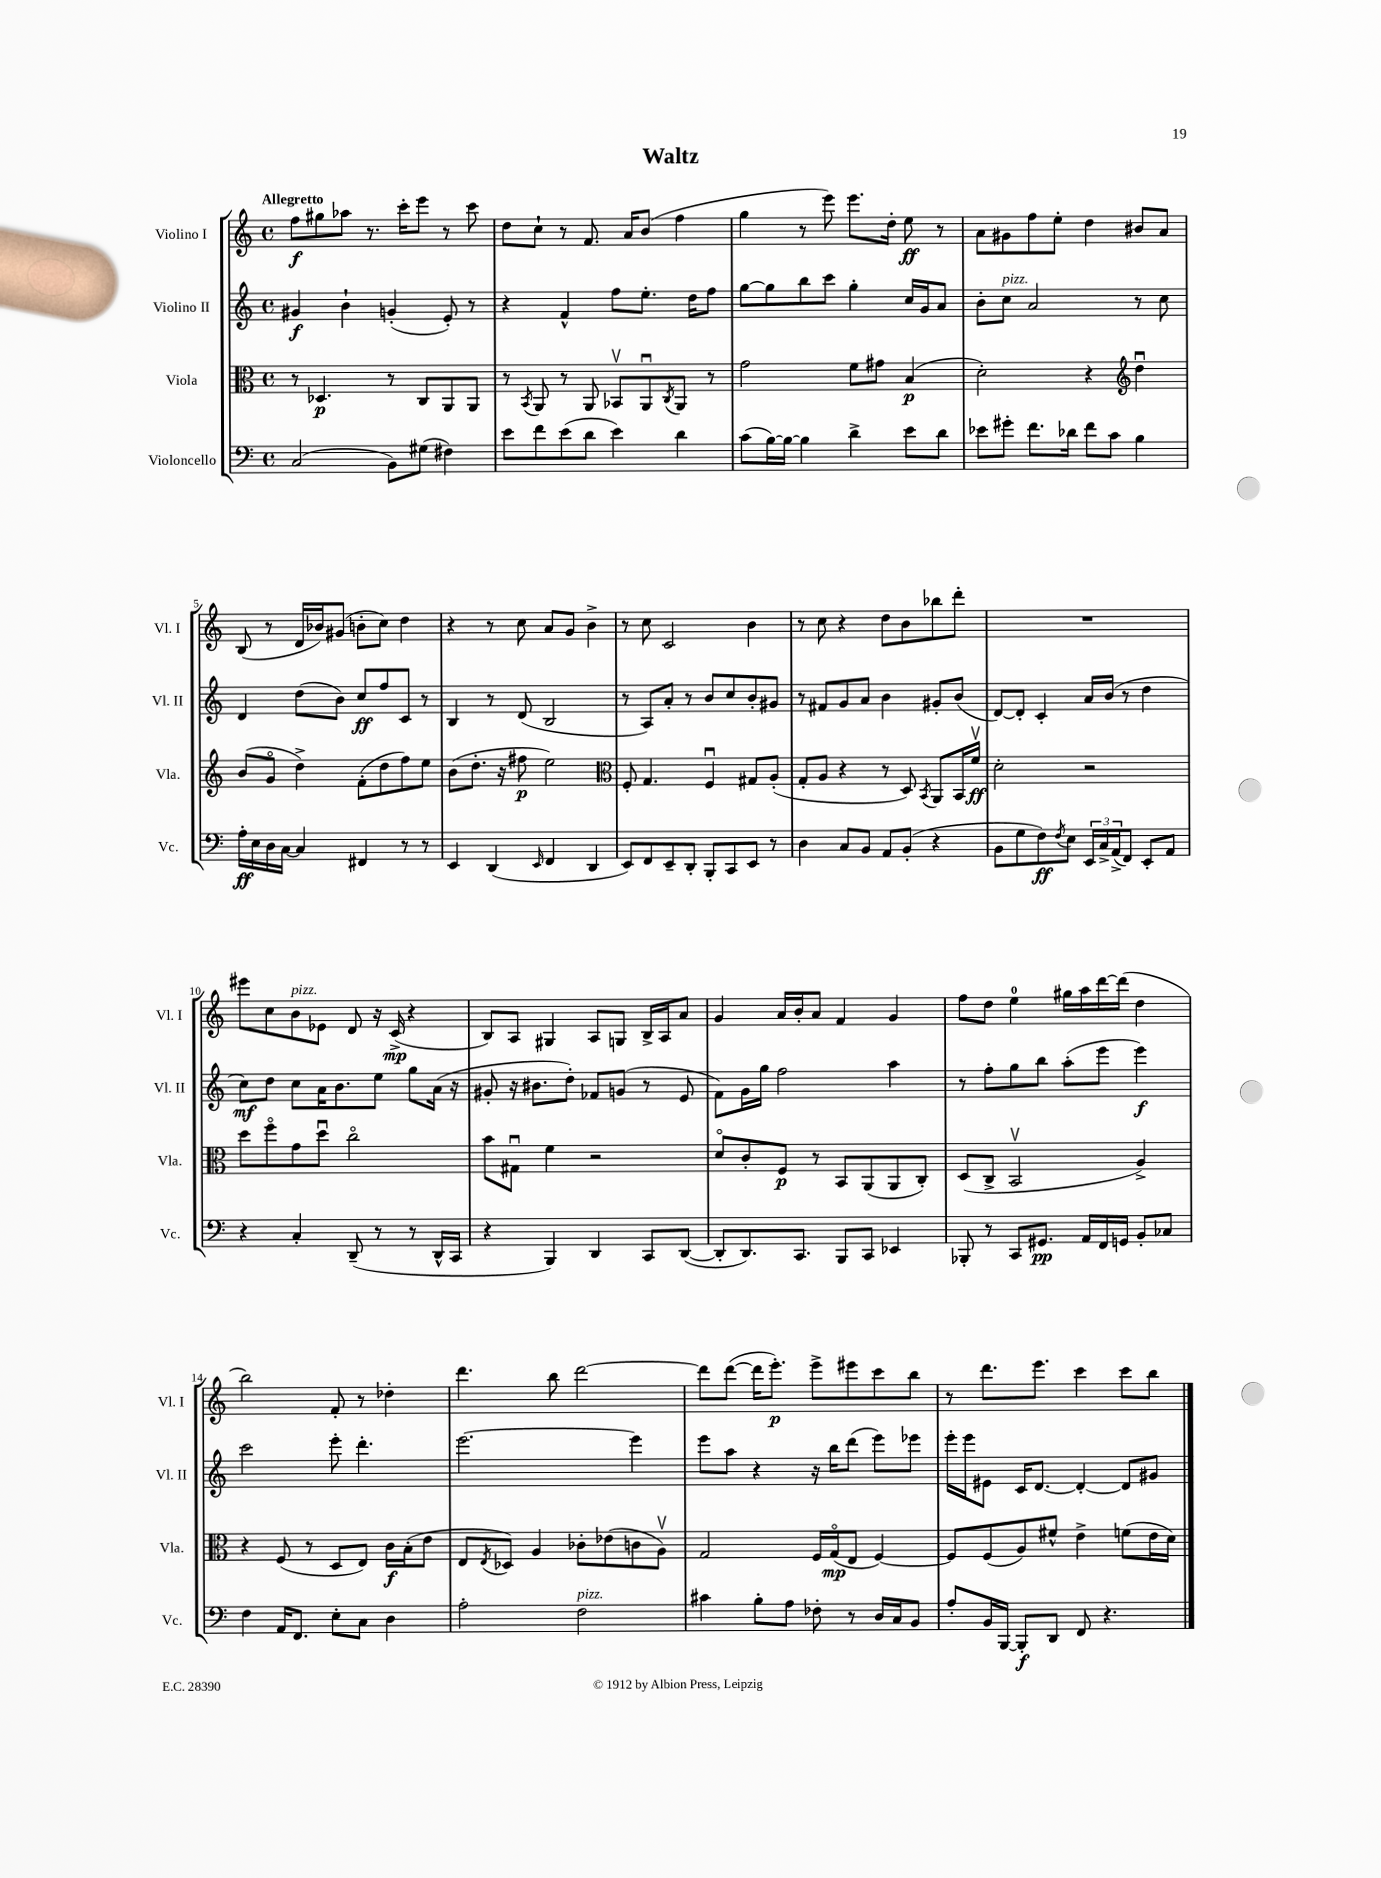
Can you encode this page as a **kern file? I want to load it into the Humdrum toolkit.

**kern	**kern	**kern	**kern
*staff4	*staff3	*staff2	*staff1
*clefF4	*clefC3	*clefG2	*clefG2
*k[]	*k[]	*k[]	*k[]
*M4/4	*M4/4	*M4/4	*M4/4
*met(c)	*met(c)	*met(c)	*met(c)
(2C/	8r	4g#/	8ff\L
.	4.D-/	.	8gg#\
.	.	4b`\	8aa-\J
.	.	.	8.r
8BB\L)	8r	(4g'/	.
.	.	.	16ccc'\LK
(8G#\J	8C/L	.	8eee\J
4F#\)	8AA/	8e'/)	8r
.	8AA/J	8r	8ccc\
=	=	=	=
8e\L	8r	4r	8dd\L
.	8qBB/	.	.
8f\	8AA/	.	8cc`\J
(8e\	8r	4f^^/	8r
8d\J	8AA/	.	8.f/
4e\)	8BB-v/L	8ff\L	.
.	.	.	16a/LK
.	8AAu/	8.ee'\J	(8b/J
.	8qC/	.	.
4d\	8AA/J	.	4ff\
.	.	16dd\LK	.
.	8r	8ff\J	.
=	=	=	=
(8c\L	2g\	[8gg\L	4gg\
[16B\L)	.	8gg\]	.
16B\_JJ	.	.	.
4B\]	.	8bb\	8r
.	.	8ccc\J	8eee\)
4d^\	8f\L	4gg'\	8.eee\L
.	8g#\J	.	.
.	.	.	16dd'\Jk
8e\L	(4B/	16cc/LL	8ee\
.	.	16g/J	.
8d\J	.	8a/J	8r
=	=	=	=
8e-\L	2d'\)	8b'\L	8a\L
8g#'\J	.	8cc\J	8g#\
8.f\L	.	2a/	8ff\
.	.	.	8ee'\J
16d-\Jk	.	.	.
8f\L	4r	.	4dd\
8c\J	.	.	.
*	*clefG2	*	*
4B\	4ddu\	8r	8b#/L
.	.	8cc\	8a/J
=	=	=	=
16A'\LL	(8b/L	4d/	(8B/
16E\	.	.	.
16D\	8go/J	.	8r
[16C\JJ	.	.	.
4C/]	4dd^\)	(8dd\L	16d/LL
.	.	.	16b-/J)
.	.	8b\J)	(8g#/J
4FF#/	(8f'\L	8cc/L	8b'\L
.	8dd\	8ff/	8cc\J)
8r	8ff\)	8c/J	4dd\
8r	8ee\J	8r	.
=	=	=	=
4EE/	(8b\L	4B/	4r
.	8.dd'\J	.	.
(4DD/	.	8r	8r
.	16r	.	.
.	8ff#\	(8d/	8cc\
16qqEE/	.	.	.
4FF/	2ee\)	2B/	8a/L
.	.	.	8g/J
4DD/	.	.	4b^\
=	=	=	=
*	*clefC3	*	*
8EE/L)	8F'/	8r	8r
8FF/	4.G/	8A/L)	8cc\
8EE~/	.	8a'/J	2c/
8DD'/J	.	8r	.
8BBB'/L	4Fu/	8b/L	.
8CC/	.	8cc/	.
8EE/J	8G#/L	8b'/	4b\
8r	(8A'/J	8g#/J	.
=	=	=	=
4D\	8G'/L	8r	8r
.	8A/J	8f#/L	8cc\
8C/L	4r	8g/	4r
8BB/J	.	8a/J	.
8AA/L	8r	4b\	8dd\L
(8BB'/J	8D/)	.	8b\
.	8qBB/	.	.
4r	8AA/L	8g#'/L	8bb-\
.	16BB/L	(8b/J	8ddd'\J
.	16fv/JJ	.	.
=	=	=	=
8BB\L	2d'\	[8d/L)	1r
8G\	.	8d'/]J	.
8F\)	.	4c'/	.
8qF/	.	.	.
8E\J	.	.	.
24EE/LL	2r	16a/LL	.
24C^/	.	.	.
.	.	(16b/JJ	.
(24AA^/J	.	.	.
8FF/J)	.	8r	.
8EE'/L	.	4dd\	.
8AA/J	.	.	.
=	=	=	=
4r	8dd\L	8cc\L)	8eee#\L
.	8ffo\	8dd\J	8cc\
4C'/	8g\	8cc\L	8b\
.	8ddu\J	16a\K	8e-\J
.	.	8.b\	.
(8DD~/	2cco\	.	8d/
8r	.	8ee\J	16r
.	.	.	(16c^/
8r	.	8gg\L	4r
16DD^^/LL	.	(16a\Jk	.
16CC/JJ	.	16r	.
=	=	=	=
4r	8b\L	8g#'/	8B/L)
.	8G#u\J	16r	8A/J
.	.	8.b#\L	.
4BBB/)	4f\	.	4G#/
.	.	8dd'\J)	.
4DD/	2r	8f-/L	8A/L
.	.	(8g/J	8G/J
8CC/L	.	8r	16B^/LL
.	.	.	16A/J
([8DD/J	.	8e/	8a/J
=	=	=	=
8DD'/]L	8do/L	8f\L)	4g/
8.DD/)	8c'/	16g\L	.
.	.	16gg\JJ	.
.	8F/J	2ff\	16a/LL
8.CC/J	.	.	16b'/J
.	8r	.	8a/J
8BBB/L	8BB/L	.	4f/
8CC/J	(8AA/	.	.
4EE-/	8AA/	4aa\	4g/
.	8C'/J)	.	.
=	=	=	=
8BBB-'/	(8D/L	8r	8ff\L
8r	8C^/J	8ff'\L	8dd\J
8CC/L	2BBv/	8gg\	4ee\
8.GG#/J	.	8bb\J	.
.	.	(8aa'\L	16gg#\LL
16AA/LL	.	.	16aa\
16FF/	.	8eee\J	[16ddd\
16GG/JJ	.	.	(16ddd\]JJ
8BB'/L	4A^/)	4eee\)	4dd\
8C-/J	.	.	.
=	=	=	=
4F\	4r	2ccc\	2bb\)
16AA/LK	(8F/	.	.
8.FF/J	.	.	.
.	8r	.	.
8E'\L	8D/L	8eee'\	8f'/
8C\J	8E/J)	4.ddd'\	8r
4D\	16c\LL	.	4dd-'\
.	(16B'\J	.	.
.	8e\J	.	.
=	=	=	=
2A'\	8E/L	[2.eee\	4.ddd\
.	8qE/	.	.
.	8D-/J)	.	.
.	4A/	.	.
.	.	.	8bb\
2F\	8c-'\L	.	[2ddd\
.	(8e-\	.	.
.	8c\	4eee\]	.
.	8Av\J)	.	.
=	=	=	=
4c#\	2G/	8eee\L	8ddd\]L
.	.	8aa\J	([8ddd\J
8B'\L	.	4r	16ddd\]LK
.	.	.	8.eee'\J)
8A\J	.	.	.
8F-'\	16F/LL	16r	8eee^\L
.	(16Go/J	16bb\LK	.
8r	8E/J	(8ddd\J	8eee#\
16D/LL	[4F/)	8eee\L)	8ccc\
16C/J	.	.	.
8BB/J	.	8eee-\J	8bb\J
=	=	=	=
8A'/L	8F/]L	16eee'\LL	8r
.	.	16eee\J	.
16BB/L	(8F/	8e#\J	8.ddd\L
[16BBB/JJ	.	.	.
8BBB'/]L	8A/)	16c/LK	.
.	.	[8.d/J	8.eee\J
8DD/J	8f#^^/J	.	.
8FF/	4e^\	4d'/_	4ccc\
4.r	.	.	.
.	(8f\L	8d/]L	8ccc\L
.	16e\L	8g#/J	8bb\J
.	16d\JJ)	.	.
==	==	==	==
*-	*-	*-	*-
